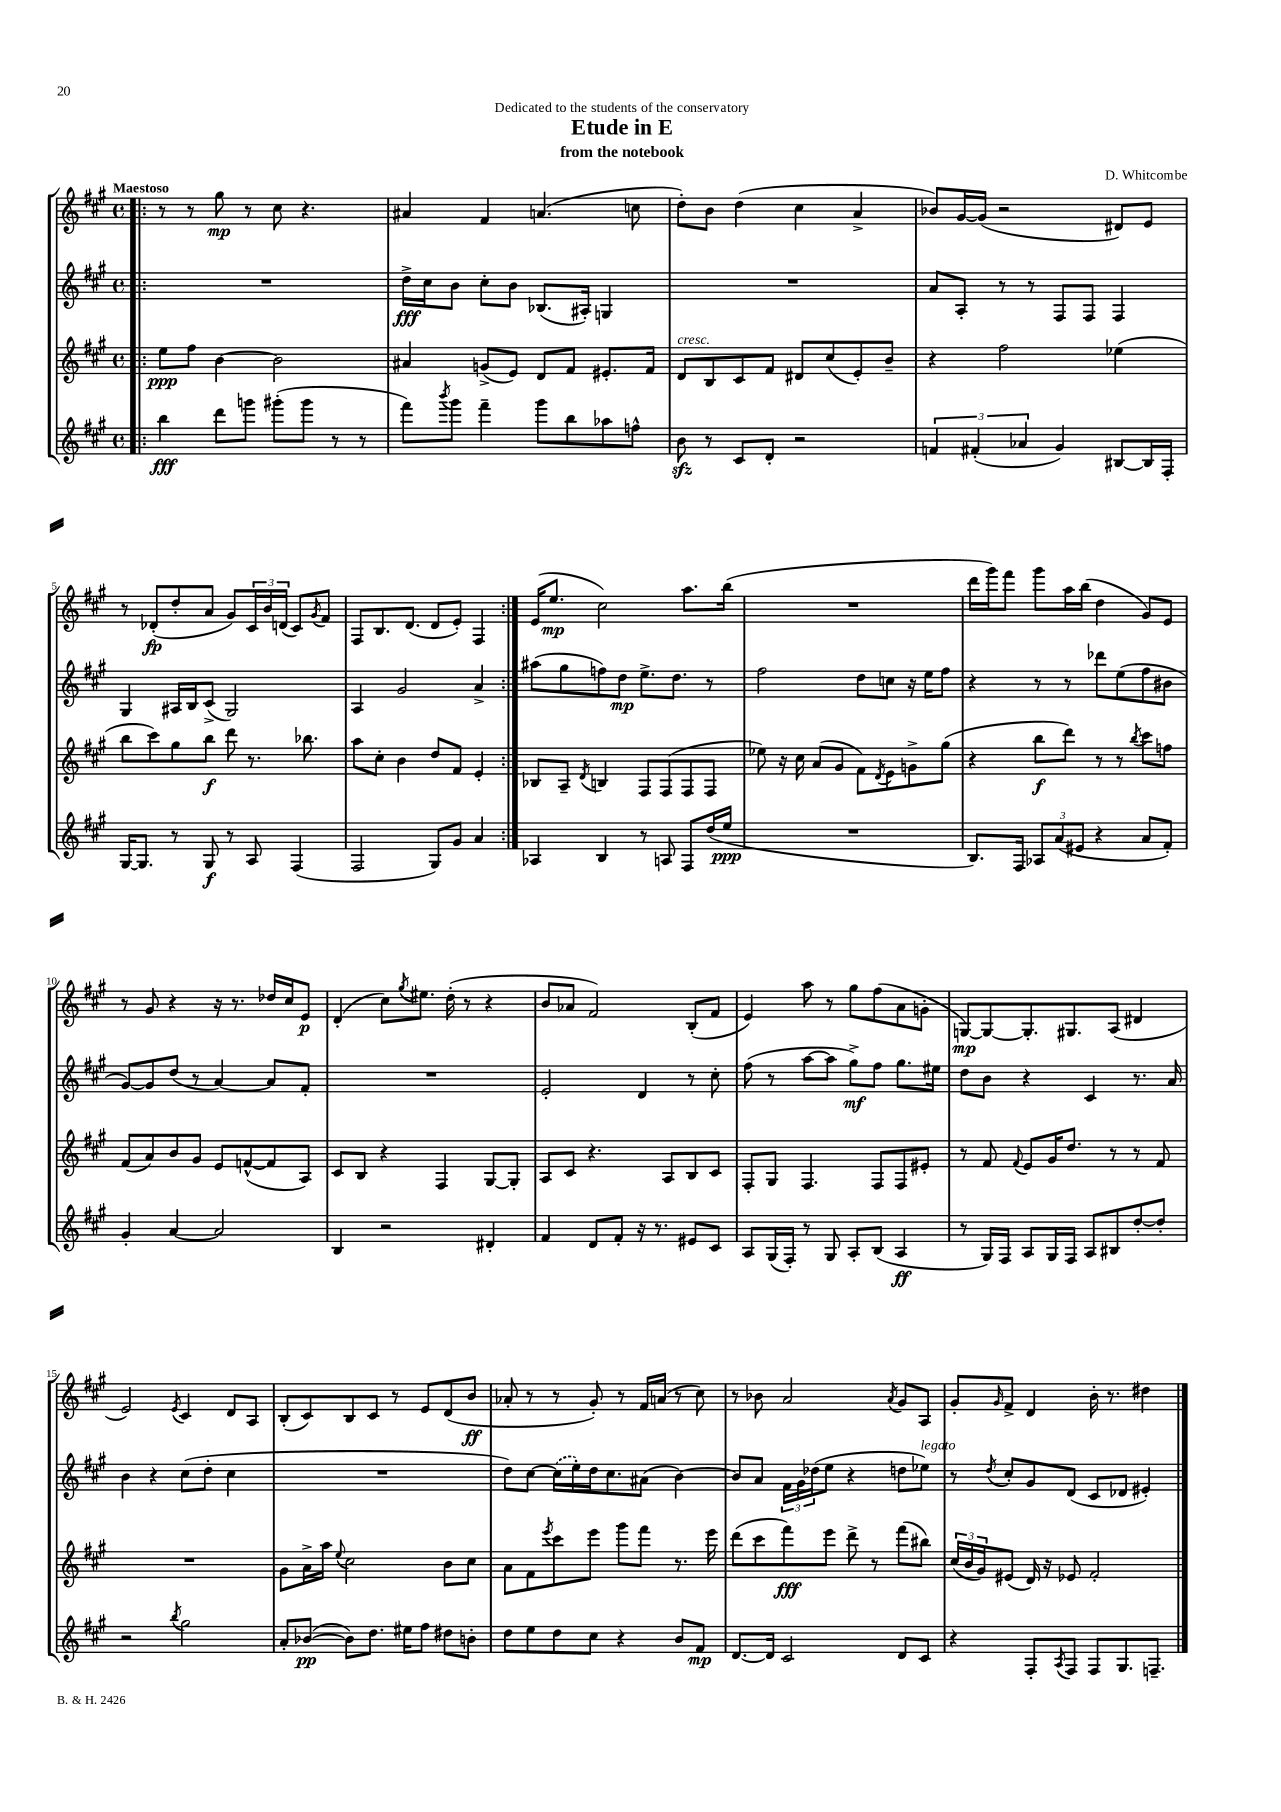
\header { title = "Etude in E" composer = "D. Whitcombe" subtitle = "from the notebook" dedication = "Dedicated to the students of the conservatory" }
<<
\new StaffGroup <<
\new Staff = "s0" {
    \clef treble \key a \major \defaultTimeSignature \time 4/4 \tempo "Maestoso"
    \repeat volta 2 { \bar ".|:" r8 r8 gis''8\mp r8 cis''8 r4. |
    ais'4 fis'4 a'4.( c''8 |
    d''8-.) b'8 d''4( cis''4 a'4-> |
    bes'8) gis'16~ gis'16( r2 dis'8) e'8 |
    r8 des'8-.\fp( d''8-. a'8 gis'8) \tuplet 3/2 { cis'16 b'16 d'16( } cis'8) \acciaccatura { gis'8 } fis'8 |
    fis8 b8. d'8.( d'8 e'8-.) fis4 | }
    e'16( e''8.\mp cis''2) a''8. b''16( |
    R1 |
    d'''16 gis'''16) fis'''8 gis'''8 a''16 b''16( d''4 gis'8) e'8 |
    r8 gis'8 r4 r16 r8. des''16 cis''16 e'8\p |
    d'4-.( cis''8) \acciaccatura { gis''8 } eis''8. d''16-.( r8 r4 |
    b'8 aes'8 fis'2) b8-.( fis'8 |
    e'4) a''8 r8 gis''8 fis''8( a'8 g'8-. |
    g8~\mp) g8~ g8.-. gis8. a8( dis'4 |
    e'2) \acciaccatura { e'8 } cis'4 d'8 a8 |
    b8-.( cis'8) b8 cis'8 r8 e'8 d'8( b'8\ff |
    aes'8-. r8 r8 gis'8-.) r8 fis'16 a'16( r8 cis''8) |
    r8 bes'8 a'2 \acciaccatura { a'8 } gis'8 a8 |
    gis'8-. \grace { gis'16 } fis'8-> d'4 b'16-. r8. dis''4 \bar "|." |
}
\new Staff = "s1" {
    \clef treble \key a \major \defaultTimeSignature \time 4/4
    \repeat volta 2 { \bar ".|:" R1 |
    d''16->\fff cis''16 b'8 cis''8-. b'8 bes8.( ais16-.) g4 |
    R1 |
    a'8 a8-. r8 r8 fis8 fis8 fis4 |
    gis4 ais16 b16 cis'8->( gis2) |
    a4 gis'2 a'4-> | }
    ais''8( gis''8 f''8) d''8\mp e''8.-> d''8. r8 |
    fis''2 d''8 c''8 r16 e''16 fis''8 |
    r4 r8 r8 des'''8 e''8( fis''8 bis'8 |
    gis'8~) gis'8 d''8( r8 a'4~) a'8 fis'8-. |
    R1 |
    e'2-. d'4 r8 cis''8-. |
    fis''8( r8 a''8~ a''8 gis''8->\mf) fis''8 gis''8. eis''16 |
    d''8 b'8 r4 cis'4 r8. a'16 |
    b'4 r4 cis''8( d''8-. cis''4 |
    R1 |
    d''8) cis''8~ \once \slurDashed cis''16( e''16-.) d''16 cis''8. ais'8( b'4~) |
    b'8 a'8 \tuplet 3/2 { fis'16 gis'16 des''16( } e''8 r4 d''8 ees''8^\markup { \italic "legato" }) |
    r8 \acciaccatura { d''8 } cis''8-. gis'8 d'8( cis'8 des'8 eis'4-.) \bar "|." |
}
\new Staff = "s2" {
    \clef treble \key a \major \defaultTimeSignature \time 4/4
    \repeat volta 2 { \bar ".|:" e''8\ppp fis''8 b'4~ b'2 |
    ais'4 g'8->( e'8) d'8 fis'8 eis'8.-. fis'16 |
    d'8^\markup { \italic "cresc." } b8 cis'8 fis'8 dis'8 cis''8( e'8-.) b'8-- |
    r4 fis''2 ees''4( |
    b''8 cis'''8) gis''8 b''8\f d'''8 r8. bes''8. |
    a''8 cis''8-. b'4 d''8 fis'8 e'4-. | }
    bes8 a8-- \acciaccatura { d'8 } b4 fis8 fis8( fis8 fis8 |
    ees''8) r16 cis''16 a'8( gis'8 fis'8) \acciaccatura { d'8 } e'8 g'8-> gis''8( |
    r4 b''8\f d'''8) r8 r8 \acciaccatura { b''8 } cis'''8 f''8 |
    fis'8( a'8) b'8 gis'8 e'8 f'8~-^( f'8 a8) |
    cis'8 b8 r4 fis4 gis8~ gis8-. |
    a8 cis'8 r4. a8 b8 cis'8 |
    fis8-. gis8 fis4. fis8 fis8 eis'8-. |
    r8 fis'8 \appoggiatura { fis'8 } e'8 gis'16 d''8. r8 r8 fis'8 |
    R1 |
    gis'8 a'16-> a''16 \appoggiatura { e''8 } cis''2 b'8 cis''8 |
    a'8 fis'8 \acciaccatura { e'''8 } cis'''8 e'''8 gis'''8 fis'''8 r8. e'''16 |
    d'''8( cis'''8 fis'''8\fff) e'''8 d'''8-> r8 fis'''8( bis''8) |
    \tuplet 3/2 { cis''16( b'16 gis'16) } eis'8( d'16) r16 ees'8 fis'2-. \bar "|." |
}
\new Staff = "s3" {
    \clef treble \key a \major \defaultTimeSignature \time 4/4
    \repeat volta 2 { \bar ".|:" b''4\fff d'''8 g'''8 gis'''8-.( gis'''8 r8 r8 |
    fis'''8) \acciaccatura { b'''8 } gis'''8 fis'''4-- gis'''8 b''8 aes''8 f''8-^ |
    b'8\sfz r8 cis'8 d'8-. r2 |
    \tuplet 3/2 { f'4 fis'4-.( aes'4 } gis'4) bis8~ bis16 fis16-. |
    gis16~ gis8. r8 gis8\f r8 a8 fis4( |
    fis2 gis8) gis'8 a'4 | }
    aes4 b4 r8 a8 fis8 d''16( e''16\ppp |
    R1 |
    b8.) fis16 \tuplet 3/2 { aes8 a'8( eis'8 } r4 a'8 fis'8-.) |
    gis'4-. a'4~ a'2 |
    b4 r2 dis'4-. |
    fis'4 d'8 fis'8-. r16 r8. eis'8 cis'8 |
    a8 gis16( fis16-.) r8 gis8 a8-. b8( a4\ff |
    r8 gis16) fis16 a8 gis16 fis16 a8 bis8 d''8~-. d''8-. |
    r2 \acciaccatura { b''8 } gis''2 |
    a'8-. bes'8~\pp( bes'8) d''8. eis''16 fis''8 dis''8 b'8-. |
    d''8 e''8 d''8 cis''8 r4 b'8 fis'8\mp |
    d'8.~ d'16 cis'2 d'8 cis'8 |
    r4 fis8-. \acciaccatura { a8 } fis8 fis8 gis8. f8.-- \bar "|." |
}
>>
>>
